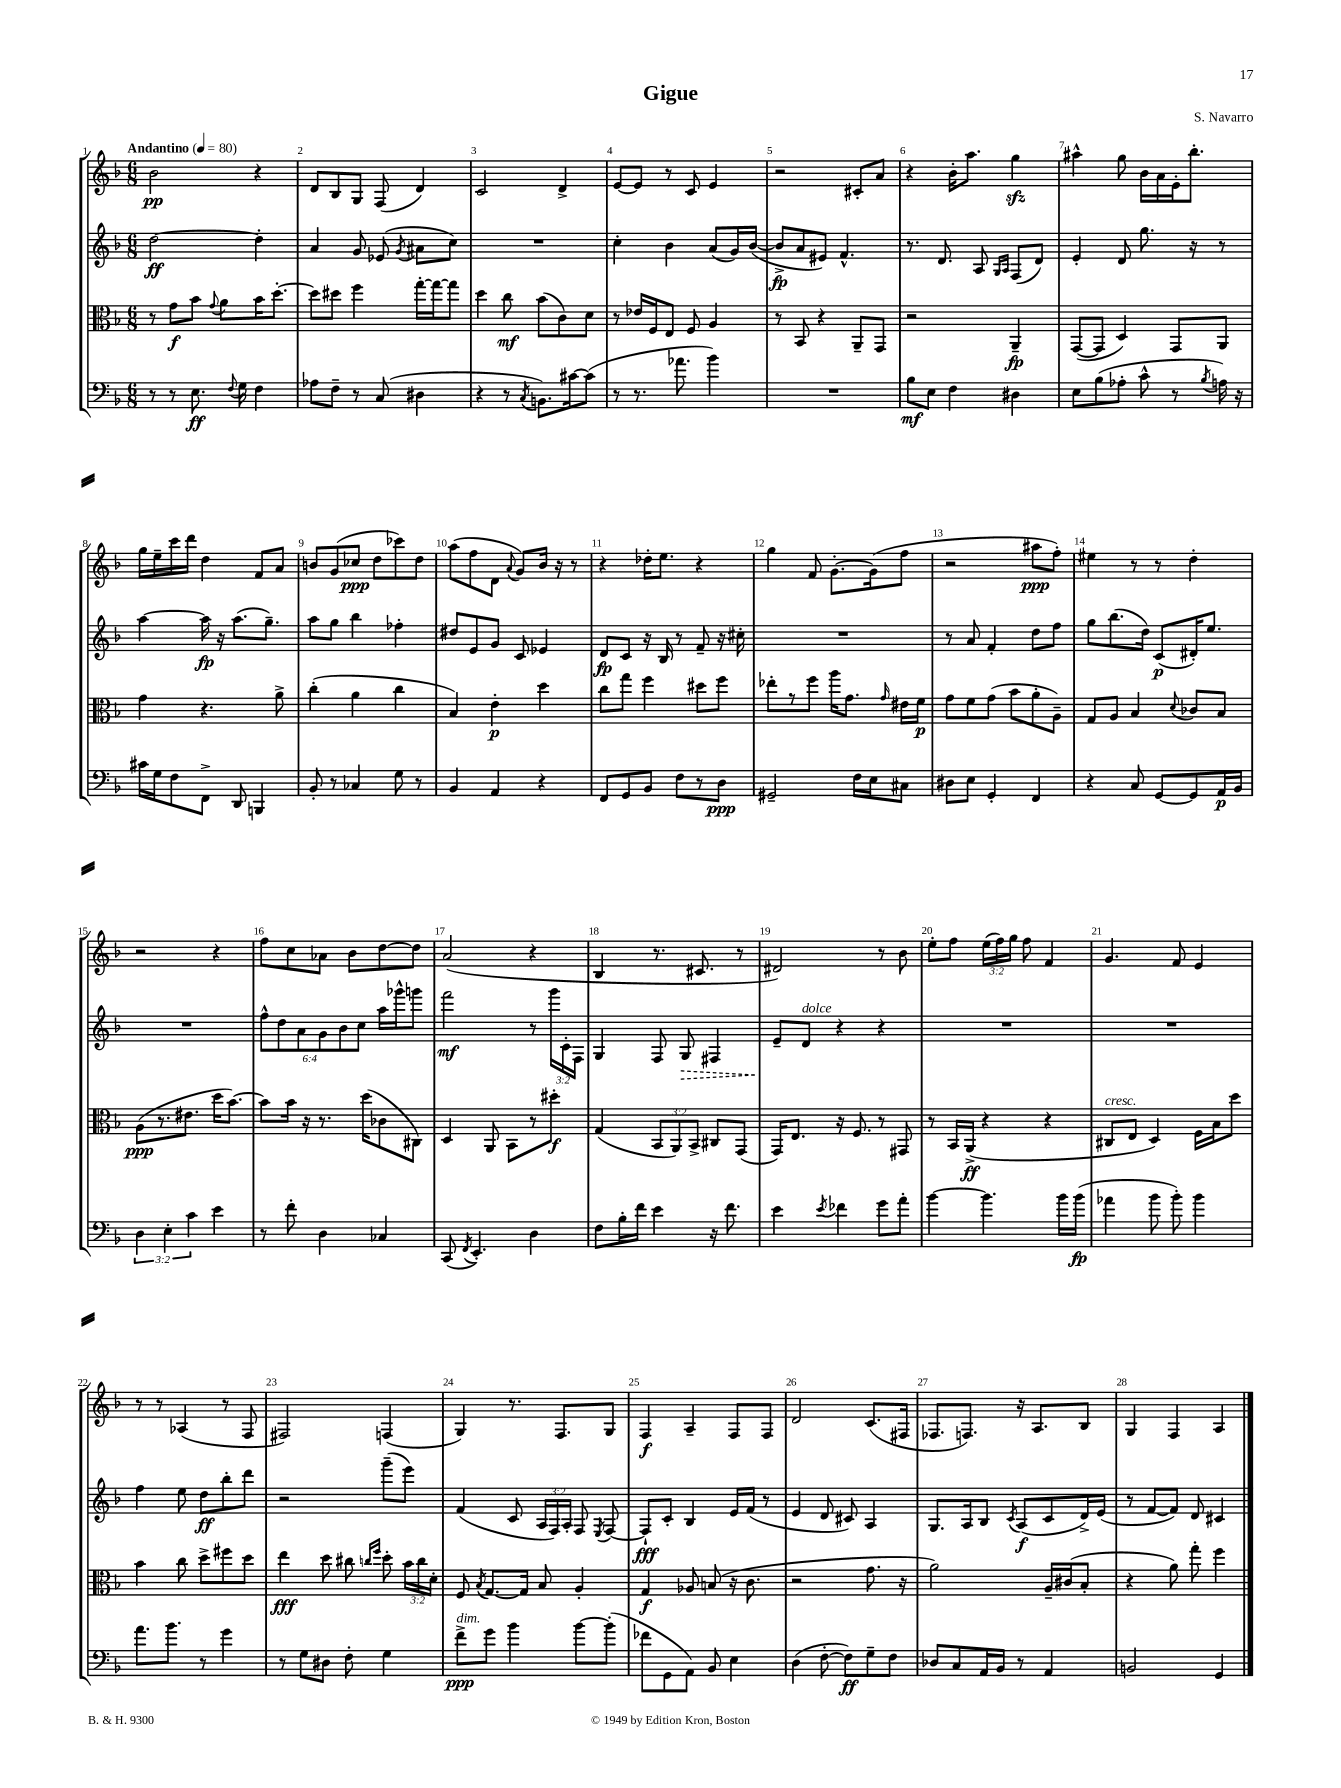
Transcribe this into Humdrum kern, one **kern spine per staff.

**kern	**dynam	**kern	**dynam	**kern	**dynam	**kern	**dynam
*part4	*part4	*part3	*part3	*part2	*part2	*part1	*part1
*staff4	*staff4	*staff3	*staff3	*staff2	*staff2	*staff1	*staff1
*clefF4	*	*clefC3	*	*clefG2	*	*clefG2	*
*k[b-]	*	*k[b-]	*	*k[b-]	*	*k[b-]	*
*M6/8	*	*M6/8	*	*M6/8	*	*M6/8	*
*MM80	*	*MM80	*	*MM80	*	*MM80	*
=1	=1	=1	=1	=1	=1	=1	=1
!	!	!	!	!	!	!LO:TX:a:B:t=Andantino	!
8r	.	8r	.	[2dd\	ff	2b-\	pp
8r	.	8g\L	f	.	.	.	.
8.E\	ff	8b-\J	.	.	.	.	.
.	.	8qqg/	.	.	.	.	.
.	.	8a\L	.	.	.	.	.
8qqF/	.	.	.	.	.	.	.
16G\	.	.	.	.	.	.	.
4F\	.	16b-\K	.	4dd'\]	.	4r	.
.	.	[8.dd'\J	.	.	.	.	.
=2	=2	=2	=2	=2	=2	=2	=2
8A-X\L	.	8dd\L]	.	4a/	.	8d/L	.
8F~\J	.	8dd#X\J	.	.	.	8B-/	.
8r	.	4ff\	.	8g/	.	8G/J	.
(8C/	.	.	.	(8e-X/	.	(8F/	.
.	.	.	.	8qg/	.	.	.
4D#X\	.	[16gg'\LL	.	8a#X\L	.	4d/)	.
.	.	16gg\J_	.	.	.	.	.
.	.	8gg\J]	.	8cc\J)	.	.	.
=3	=3	=3	=3	=3	=3	=3	=3
4r	.	4dd\	.	2.r	.	2c/	.
8r	.	8cc\	mf	.	.	.	.
8qC/	.	.	.	.	.	.	.
8.BBn\L)	.	(8b-\L	.	.	.	.	.
.	.	8c\)	.	.	.	4d^/	.
[16c#X\k	.	.	.	.	.	.	.
(8c#\J]	.	8d\J	.	.	.	.	.
=4	=4	=4	=4	=4	=4	=4	=4
8r	.	8r	.	4cc'\	.	[8e/L	.
8.r	.	16e-X/LL	.	.	.	8e/J]	.
.	.	16F/J	.	.	.	.	.
.	.	8E/J	.	4b-\	.	8r	.
8.a-X\	.	.	.	.	.	.	.
.	.	8F/	.	.	.	8c/	.
4b-\)	.	4A/	.	(8a/L	.	4e/	.
.	.	.	.	16g/L)	.	.	.
.	.	.	.	([16b-/JJ	.	.	.
=5	=5	=5	=5	=5	=5	=5	=5
2.r	.	8r	.	8b-^/L]	fp	2r	.
.	.	8BB-/	.	8a/	.	.	.
.	.	4r	.	8e#X/J)	.	.	.
.	.	.	.	4.f^^/	.	.	.
.	.	8AA~/L	.	.	.	8c#X'/L	.
.	.	8GG/J	.	.	.	8a/J	.
=6	=6	=6	=6	=6	=6	=6	=6
8B-\L	mf	2r	.	8.r	.	4r	.
8E\J	.	.	.	.	.	.	.
.	.	.	.	8.d/	.	.	.
4F\	.	.	.	.	.	16b-'\KL	.
.	.	.	.	.	.	8.aa\J	.
.	.	.	.	8A/	.	.	.
.	.	.	.	16qqG/LL	.	.	.
.	.	.	.	16qqA/JJ	.	.	.
4D#X\	.	4AA~/	fp	(8F/L	.	4ggzz\	.
.	.	.	.	8d/J)	.	.	.
=7	=7	=7	=7	=7	=7	=7	=7
8E\L	.	([8GG/L	.	4e'/	.	4aa#X^^\	.
(8B-\	.	8GG/J]	.	.	.	.	.
8A-X'\J	.	4D/)	.	8d/	.	8gg\	.
8c^^\	.	.	.	8.gg\	.	16b-\LL	.
.	.	.	.	.	.	16a\	.
8r	.	8GG/L	.	.	.	16e'\J	.
.	.	.	.	16r	.	8.bb-'\J	.
8qB-/	.	.	.	.	.	.	.
16An\)	.	8AA/J	.	8r	.	.	.
16r	.	.	.	.	.	.	.
!!LO:LB:g=z
=8	=8	=8	=8	=8	=8	=8	=8
16c#X\LL	.	4g\	.	[4aa\	.	16gg\LL	.
16G\J	.	.	.	.	.	16ee~\	.
8F\	.	.	.	.	.	16ccc\	.
.	.	.	.	.	.	16ddd\JJ	.
8FF^\J	.	4.r	.	16aa\]	fp	4dd\	.
.	.	.	.	16r	.	.	.
8DD/	.	.	.	(8.aa\L	.	.	.
4BBBn/	.	.	.	.	.	8f/L	.
.	.	.	.	8.gg~\J)	.	.	.
.	.	8a^\	.	.	.	8a/J	.
=9	=9	=9	=9	=9	=9	=9	=9
8BB-'/	.	(4cc'\	.	8aa\L	.	8bn/L	.
8r	.	.	.	8gg\J	.	(8g/	.
4C-X/	.	4a\	.	4bb-\	.	8cc-X/J	ppp
.	.	.	.	.	.	8dd\L	.
8G\	.	4cc\	.	4ff-X'\	.	8ccc-X\)	.
8r	.	.	.	.	.	8dd\J	.
=10	=10	=10	=10	=10	=10	=10	=10
4BB-/	.	4B-/)	.	8dd#X/L	.	(8aa\L	.
.	.	.	.	8e/	.	8ff\	.
4AA/	.	4e'\	p	8g/J	.	8d\J	.
.	.	.	.	.	.	8qqa/	.
.	.	.	.	8c/	.	8g/L)	.
4r	.	4dd\	.	4e-X/	.	16b-/Jk	.
.	.	.	.	.	.	16r	.
.	.	.	.	.	.	8r	.
=11	=11	=11	=11	=11	=11	=11	=11
8FF/L	.	8cc\L	.	8d/L	fp	4r	.
8GG/	.	8gg\J	.	8c/J	.	.	.
8BB-/J	.	4ff\	.	16r	.	16dd-X'\KL	.
.	.	.	.	16B-/	.	8.ee\J	.
8F\L	.	.	.	8r	.	.	.
8r	.	8dd#X\L	.	8f~/	.	4r	.
8D\J	ppp	8ff\J	.	16r	.	.	.
.	.	.	.	16cc#X'\	.	.	.
=12	=12	=12	=12	=12	=12	=12	=12
2GG#X~/	.	8ee-X'\L	.	2.r	.	4gg\	.
.	.	8r	.	.	.	.	.
.	.	8ff\J	.	.	.	8f/	.
.	.	16aa\KL	.	.	.	[8.g'\L	.
.	.	8.g\J	.	.	.	.	.
16F\LL	.	.	.	.	.	.	.
16E\J	.	.	.	.	.	(16g\k]	.
.	.	16qqg/	.	.	.	.	.
8C#X\J	.	16e#X\LL	.	.	.	8ff\J	.
.	.	16f\JJ	p	.	.	.	.
=13	=13	=13	=13	=13	=13	=13	=13
8D#X\L	.	8g\L	.	8r	.	2r	.
8E\J	.	8f\	.	8a/	.	.	.
4GG'/	.	(8g\J	.	4f'/	.	.	.
.	.	8b-\L	.	.	.	.	.
4FF/	.	8a'\	.	8dd\L	.	8aa#X\L	ppp
.	.	8A~\J)	.	8ff\J	.	8ff'\J)	.
=14	=14	=14	=14	=14	=14	=14	=14
4r	.	8G/L	.	8gg\L	.	4ee#X\	.
.	.	8A/J	.	(8.bb-\	.	.	.
8C/	.	4B-/	.	.	.	8r	.
.	.	.	.	16dd\Jk)	.	.	.
[8GG/L	.	.	.	(8c/L	p	8r	.
.	.	8qqd/	.	.	.	.	.
8GG/]	.	8c-X/L	.	16d#X'/K)	.	4dd'\	.
.	.	.	.	8.ee/J	.	.	.
16AA/L	p	8B-/J	.	.	.	.	.
16BB-/JJ	.	.	.	.	.	.	.
!!LO:LB:g=z
=15	=15	=15	=15	=15	=15	=15	=15
6D\	.	(8A\L	ppp	2.r	.	2r	.
.	.	8.r	.	.	.	.	.
6E'\	.	.	.	.	.	.	.
.	.	8.e#X\J	.	.	.	.	.
6c\	.	.	.	.	.	.	.
4e\	.	16dd\KL	.	.	.	4r	.
.	.	[8.b-\J)	.	.	.	.	.
=16	=16	=16	=16	=16	=16	=16	=16
8r	.	8b-\L]	.	12ff^^\L	.	8ff\L	.
.	.	.	.	12dd\	.	.	.
8f'\	.	16b-\Jk	.	.	.	8cc\	.
.	.	.	.	12a\	.	.	.
.	.	16r	.	.	.	.	.
4D\	.	8.r	.	12g\	.	8a-X\J	.
.	.	.	.	12b-\	.	.	.
.	.	.	.	.	.	8b-\L	.
.	.	.	.	12cc\J	.	.	.
.	.	(16dd\KL	.	.	.	.	.
4C-X/	.	8c-X\	.	16aa\LL	.	[8dd\	.
.	.	.	.	16ggg-X^^\J	.	.	.
.	.	8C#X\J)	.	8gggn\J	.	8dd\J]	.
=17	=17	=17	=17	=17	=17	=17	=17
(8CC/	.	4D/	.	2fff\	mf	(2a/	.
8qFF/	.	.	.	.	.	.	.
4.EE'/)	.	.	.	.	.	.	.
.	.	8AA/	.	.	.	.	.
.	.	8BB-\L	.	.	.	.	.
4D\	.	8r	.	8r	.	4r	.
.	.	8dd#X'\J	f	24ggg\LL	.	.	.
.	.	.	.	24c'\	.	.	.
.	.	.	.	24F\JJ	.	.	.
=18	=18	=18	=18	=18	=18	=18	=18
8F\L	.	(4G/	.	4G/	.	4B-/	.
16B-'\L	.	.	.	.	.	.	.
16f\JJ	.	.	.	.	.	.	.
4e\	.	12BB-/L	.	8F/	.	8.r	.
.	.	12AA/)	.	.	.	.	.
!	!	!	!	!	!LO:HP:b	!	!
.	.	.	.	8G/	>	.	.
.	.	12BB-^/J	.	.	.	.	.
.	.	.	.	.	.	8.c#X/	.
16r	.	8C#X/L	.	4F#X/	.	.	.
8.f\	.	.	.	.	.	.	.
.	.	(8GG/J	.	.	.	8r	.
=19	=19	=19	=19	=19	=19	=19	=19
4e\	.	16GG/KL)	.	8e~/L	.	2d#X/)	.
.	.	8.E/J	.	.	.	.	.
!	!	!	!	!LO:TX:a:i:t=dolce	!	!	!
.	.	.	.	8d/J	]	.	.
8qe/	.	.	.	.	.	.	.
4f-X\	.	16r	.	4r	.	.	.
.	.	8.F/	.	.	.	.	.
8g\L	.	8r	.	4r	.	8r	.
8a'\J	.	8GG#X/	.	.	.	8b-\	.
=20	=20	=20	=20	=20	=20	=20	=20
[4b-\	.	8r	.	2.r	.	8ee'\L	.
.	.	16BB-/LL	.	.	.	8ff\J	.
.	.	(16AA^/JJ	ff	.	.	.	.
4.b-\]	.	4r	.	.	.	(24ee\LL	.
.	.	.	.	.	.	24ff\)	.
.	.	.	.	.	.	24gg\JJ	.
.	.	.	.	.	.	8ff\	.
.	.	4r	.	.	.	4f/	.
16b-\LL	.	.	.	.	.	.	.
(16b-\JJ	fp	.	.	.	.	.	.
=21	=21	=21	=21	=21	=21	=21	=21
!	!	!LO:TX:a:i:t=cresc.	!	!	!	!	!
4a-X\	.	8C#X/L	.	2.r	.	4.g/	.
.	.	8E/J	.	.	.	.	.
8b-\	.	4D/)	.	.	.	.	.
8b-'\)	.	.	.	.	.	8f/	.
4b-\	.	16F\LL	.	.	.	4e/	.
.	.	16B-\J	.	.	.	.	.
.	.	8dd\J	.	.	.	.	.
!!LO:LB:g=z
=22	=22	=22	=22	=22	=22	=22	=22
8.a\L	.	4b-\	.	4ff\	.	8r	.
.	.	.	.	.	.	8r	.
8.b-\J	.	.	.	.	.	.	.
.	.	8cc\	.	8ee\	.	(4A-X/	.
8r	.	8dd^\L	.	8dd\L	ff	.	.
4g\	.	8ff#X\	.	8bb-'\	.	8r	.
.	.	8dd\J	.	8ddd\J	.	8F/	.
=23	=23	=23	=23	=23	=23	=23	=23
8r	.	4ee\	fff	2r	.	2F#X/)	.
8G\L	.	.	.	.	.	.	.
8D#X\J	.	8dd\	.	.	.	.	.
8F'\	.	8cc#X\	.	.	.	.	.
.	.	16qqccn/LL	.	.	.	.	.
.	.	16qqff/JJ	.	.	.	.	.
4G\	.	8dd'\	.	(8ggg~\L	.	(4Fn/	.
.	.	24b-\LL	.	8eee\J)	.	.	.
.	.	24cc\	.	.	.	.	.
.	.	24d'\JJ	.	.	.	.	.
=24	=24	=24	=24	=24	=24	=24	=24
!LO:TX:a:i:t=dim.	!	!	!	!	!	!	!
8f^\L	ppp	8F/	.	(4f/	.	4G/)	.
.	.	8qB-/	.	.	.	.	.
8g\J	.	[8.G/L	.	.	.	.	.
4b-\	.	.	.	8c/	.	8.r	.
.	.	16G/Jk]	.	.	.	.	.
.	.	8B-/	.	24A/LL	.	.	.
.	.	.	.	24F/)	.	.	.
.	.	.	.	.	.	8.F/L	.
.	.	.	.	24A'/JJ	.	.	.
[8b-\L	.	4A'/	.	8F/	.	.	.
.	.	.	.	8qE/	.	.	.
(8b-'\J]	.	.	.	[8F/	.	8G/J	.
=25	=25	=25	=25	=25	=25	=25	=25
8f-X\L	.	4G/	f	8F`/L]	fff	4F/	f
8GG\	.	.	.	8c'/J	.	.	.
8AA\J)	.	8A-X/	.	4B-/	.	4A~/	.
8BB-/	.	(8Bn/	.	.	.	.	.
4E\	.	16r	.	16e/LL	.	8F/L	.
.	.	8.c\	.	(16f/JJ	.	.	.
.	.	.	.	8r	.	8F/J	.
=26	=26	=26	=26	=26	=26	=26	=26
(4D\	.	2r	.	4e/	.	2d/	.
[8F'\	.	.	.	8d/	.	.	.
8F\L])	ff	.	.	8c#X/)	.	.	.
8G~\	.	8.g\	.	4A/	.	(8.c/L	.
8F\J	.	.	.	.	.	.	.
.	.	16r	.	.	.	16F#X/Jk	.
=27	=27	=27	=27	=27	=27	=27	=27
8D-X/L	.	2a\)	.	8.G/L	.	8.F-X/L	.
8C/	.	.	.	.	.	.	.
.	.	.	.	16A/k	.	8.Fn/J)	.
16AA/L	.	.	.	8B-/J	.	.	.
16BB-/JJ	.	.	.	.	.	.	.
.	.	.	.	8qc/	.	.	.
8r	.	.	.	(8A/L	f	16r	.
.	.	.	.	.	.	8.A/L	.
4AA/	.	16A~/LL	.	8c/	.	.	.
.	.	(16c#X/J	.	.	.	.	.
.	.	8B-'/J	.	16d^/L)	.	8B-/J	.
.	.	.	.	(16e/JJ	.	.	.
=28	=28	=28	=28	=28	=28	=28	=28
2BBn/	.	4r	.	8r	.	4G/	.
.	.	.	.	[8f/L	.	.	.
.	.	8a\)	.	8f/J])	.	4F/	.
.	.	8gg'\	.	8d/	.	.	.
4GG/	.	4ff\	.	4c#X/	.	4A/	.
==	==	==	==	==	==	==	==
*-	*-	*-	*-	*-	*-	*-	*-
